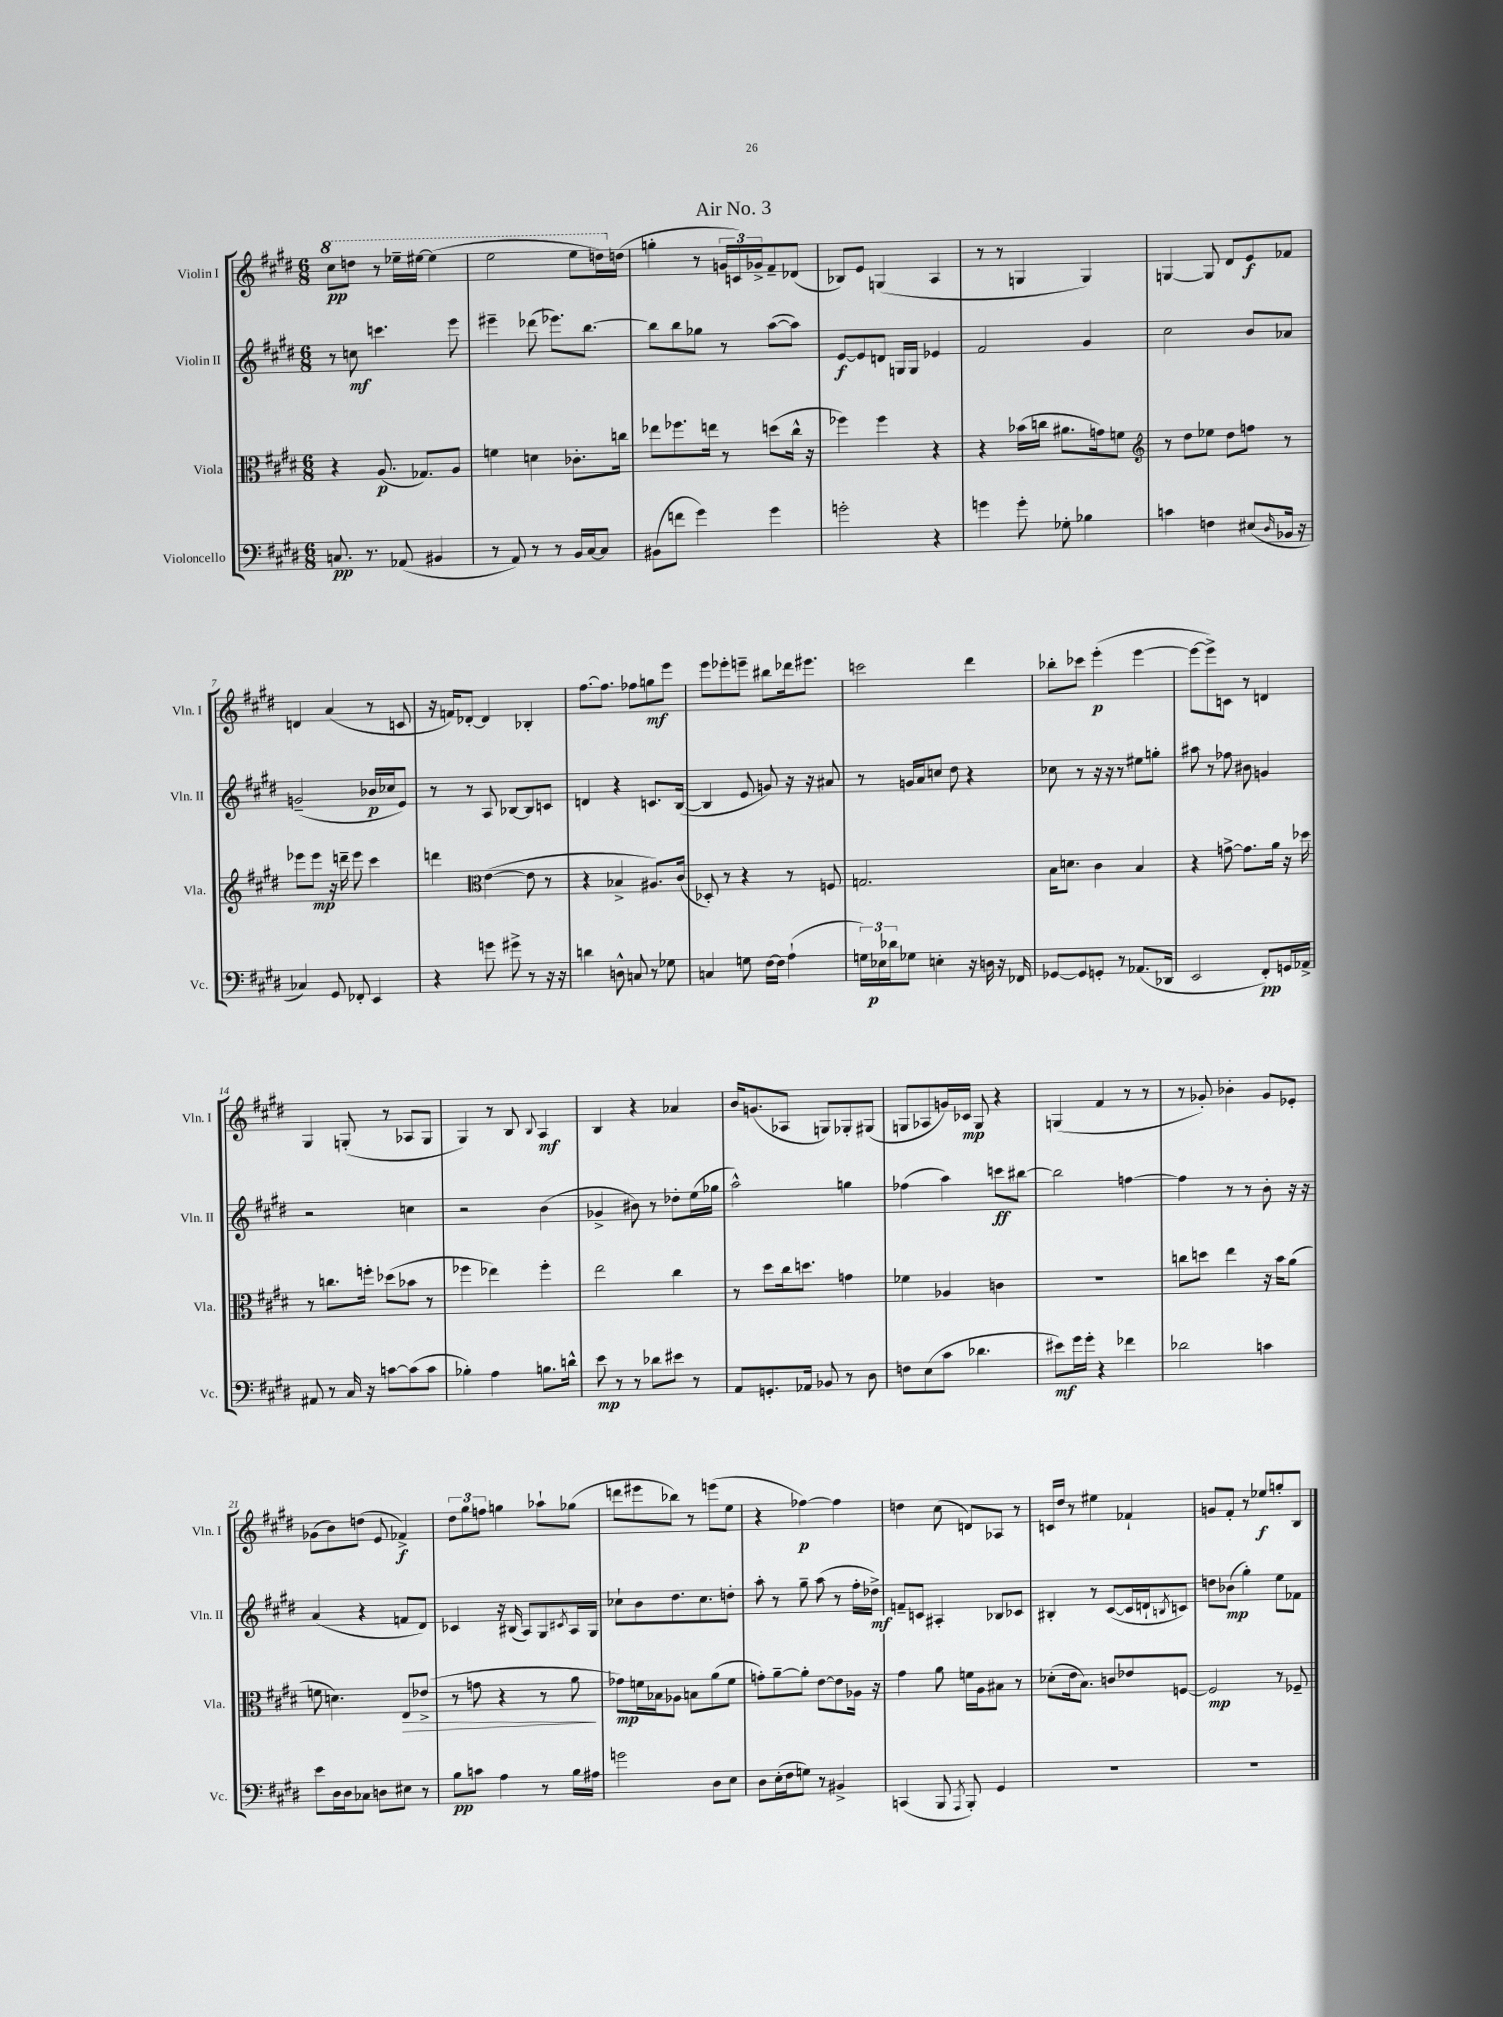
\header { title = "Air No. 3" }
<<
\new StaffGroup <<
\new Staff = "s0" \with { instrumentName = "Violin I" shortInstrumentName = "Vln. I" } {
    \clef treble \key e \major \numericTimeSignature \time 6/8
    \ottava #1 cis'''8\pp d'''8 r8 ees'''16-- eis'''16~ eis'''4( |
    e'''2 e'''8 d'''16) \ottava #0 d''16( |
    g''4-. r8 \tuplet 3/2 { g'16 c'16) ges'16-> } fis'8-- des'8( |
    bes8) e'8 g4( a4 |
    r8 r8 g4 g4) |
    g4~ g8 dis'8 e'8\f fes'8 |
    d'4 a'4( r8 c'8 |
    r16 f'16) des'8~-. des'4 bes4-. |
    fis''8.~ fis''8. fes''8 g''8\mf e'''8 |
    e'''8 ees'''8-. e'''8-- bis''8 des'''16 eis'''8. |
    c'''2 dis'''4 |
    bes''8-. ces'''8 e'''4-.\p( e'''4~ |
    e'''8~ e'''8->) c'8 r8 d'4 |
    gis4 g8-.( r8 aes8 g8 |
    gis4) r8 b8 \appoggiatura { b8 } a4\mf |
    b4 r4 aes'4 |
    b'16 g'8.( aes8 g8) ges8-. gis8( |
    g8 aes8 g'16) ces'16\mp g8 r4 |
    g4( fis'4 r8 r8 |
    r8 ges'8-.) bes'4-. ges'8 ees'8-. |
    ges'8( b'8) d''8( e'8 fes'4->\f) |
    \tuplet 3/2 { dis''8 gis''8 f''8 } g''4 aes''8-! ges''8( |
    d'''8 eis'''8 bes''8) r8 e'''8( e''8 |
    r4 fes''4~\p) fes''4 |
    d''4 cis''8( d'8) aes8 r8 |
    c'16 dis''16 r8 eis''4 fes'4-! |
    g'8 fis'8-. r8 ees''8\f g''8-. b8 \bar "|." |
}
\new Staff = "s1" \with { instrumentName = "Violin II" shortInstrumentName = "Vln. II" } {
    \clef treble \key e \major \numericTimeSignature \time 6/8
    r8 c''8\mf c'''4. e'''8 |
    eis'''4-- des'''8( ees'''8.) b''8.~ |
    b''8 b''8 ges''8 r8 a''8~( a''8) |
    e'8~\f e'8 d'8 g16 g16 ees'4 |
    fis'2 gis'4 |
    cis''2 b'8 aes'8 |
    g'2--( bes'16\p ces''16 e'8) |
    r8 r8 a8 bes8~ bes8 c'8 |
    d'4 r4 c'8. b16~( |
    b4 e'8 g'8) r16 r16 ais'8 |
    r8 g'16 a'16 c''8 dis''8 r4 |
    ces''8 r8 r16 r16 r8 eis''8 g''8-. |
    ais''8 r8 fes''8 bis'8 g'4 |
    r2 c''4 |
    r2 b'4( |
    ges'4-> bis'8) r8 des''8-. e''16( ges''16 |
    a''2-^) g''4 |
    fes''4( a''4) c'''8\ff bis''8~ |
    bis''2 f''4~ |
    f''4 r8 r8 b'8-. r16 r16 |
    a'4( r4 f'8 dis'8) |
    ces'4 r16 bis16( a8) gis8 \acciaccatura { cis'8 } a16 gis16 |
    ces''8-! b'8 dis''8. ces''8. d''8-. |
    a''8-. r8 gis''8-- a''8( r8 fis''16-. des''16->\mf) |
    f'8-- c'8 ais4-. bes8 ces'8 |
    bis4-. r8 cis'8~( cis'16 d'16-! \acciaccatura { b8 } c'8) |
    d''8 bes'8\mp( gis''4-.) e''8 fes'8 \bar "|." |
}
\new Staff = "s2" \with { instrumentName = "Viola" shortInstrumentName = "Vla." } {
    \clef alto \key e \major \numericTimeSignature \time 6/8
    r4 a8.\p( ges8.) a8 |
    f'4 d'4 ces'8.-. c''16 |
    ees''8 fes''8. e''16 r8 d''8( cis''16-^ r16 |
    fes''4) fes''4 r4 |
    r4 bes'16( c''16 ais'8. g'16) f'8 |
    \clef treble r8 dis''8 ees''8 dis''8 f''8 r8 |
    ees'''8 ees'''8\mp r16 d'''16-- ees'''8 cis'''4 |
    d'''4 \clef alto e'4~( e'8 r8 |
    r4 bes4-> ais8.) cis'16( |
    des8-.) r8 r4 r8 f8 |
    g2. |
    b16 d'8. cis'4 b4 |
    r4 g'8~-> g'8. a'16 r16 des''16 |
    r8 c''8. f''16-. des''8( bes'8 r8 |
    fes''4 ees''4) fes''4-. |
    e''2 cis''4 |
    r8 dis''8 cis''16 d''8. g'4 |
    fes'4 aes4 c'4 |
    R2. |
    c''8 d''8 e''4 r16 b'16 a'8( |
    f'8 d'4.) e8\> ees'8->( |
    r8 g'8 r4 r8 a'8\! |
    ges'8\mp) f'16 bes16 aes8 b8 a'8( f'8 |
    g'8-.) a'8~-- a'8-. e'8~ e'8 aes16 r16 |
    gis'4 a'8 f'16 a16 bis8 r8 |
    des'8-.( e'16 b8.) c'8 ees'8 f8~ |
    f2\mp r8 fes8-- \bar "|." |
}
\new Staff = "s3" \with { instrumentName = "Violoncello" shortInstrumentName = "Vc." } {
    \clef bass \key e \major \numericTimeSignature \time 6/8
    c8.\pp r8. aes,8( bis,4 |
    r8 a,8) r8 r8 b,16 cis16~ cis8 |
    bis,8( f'8 gis'4) gis'4 |
    g'2-. r4 |
    g'4 g'8-. ges8-. bes4 |
    c'4 f4 eis8( \grace { dis16 } bes,16 r16 |
    ces4) gis,8 fes,8-. e,4 |
    r4 g'8 gis'8-> r8 r16 r16 |
    d'4 d8-^ c8 r8 ges8 |
    c4 g8 fis16~ fis16 a4-!( |
    \tuplet 3/2 { g16) ees16\p des'16 } ges8 e4-. r16 d16 r16 fes,16 |
    ges,8~ ges,8 g,8-. r8 aes,8.( des,16 |
    e,2 fis,8-.\pp) g,16 aes,16-> |
    ais,8 r8 cis16 r16 c'8~ c'8( c'8 |
    bes4-.) a4 b8. d'16-^ |
    e'8\mp r8 r8 des'8 eis'8 r8 |
    a,8 g,8.-. aes,16 bes,8 r8 dis8 |
    f8 e8( cis'8 des'4. |
    eis'8\mf) gis'16 gis'16-. r4 fes'4 |
    des'2 c'4 |
    e'8 dis16 dis16 ces8 d8 eis8 r8 |
    b8\pp c'8 a4 r8 b16 ais16 |
    g'2 dis8 e8 |
    dis8 e16-.( fis16 g8) r8 bis,4-> |
    c,4( b,,8 \acciaccatura { a,,8 } b,,8-.) gis,4 |
    R2. |
    R2. \bar "|." |
}
>>
>>
